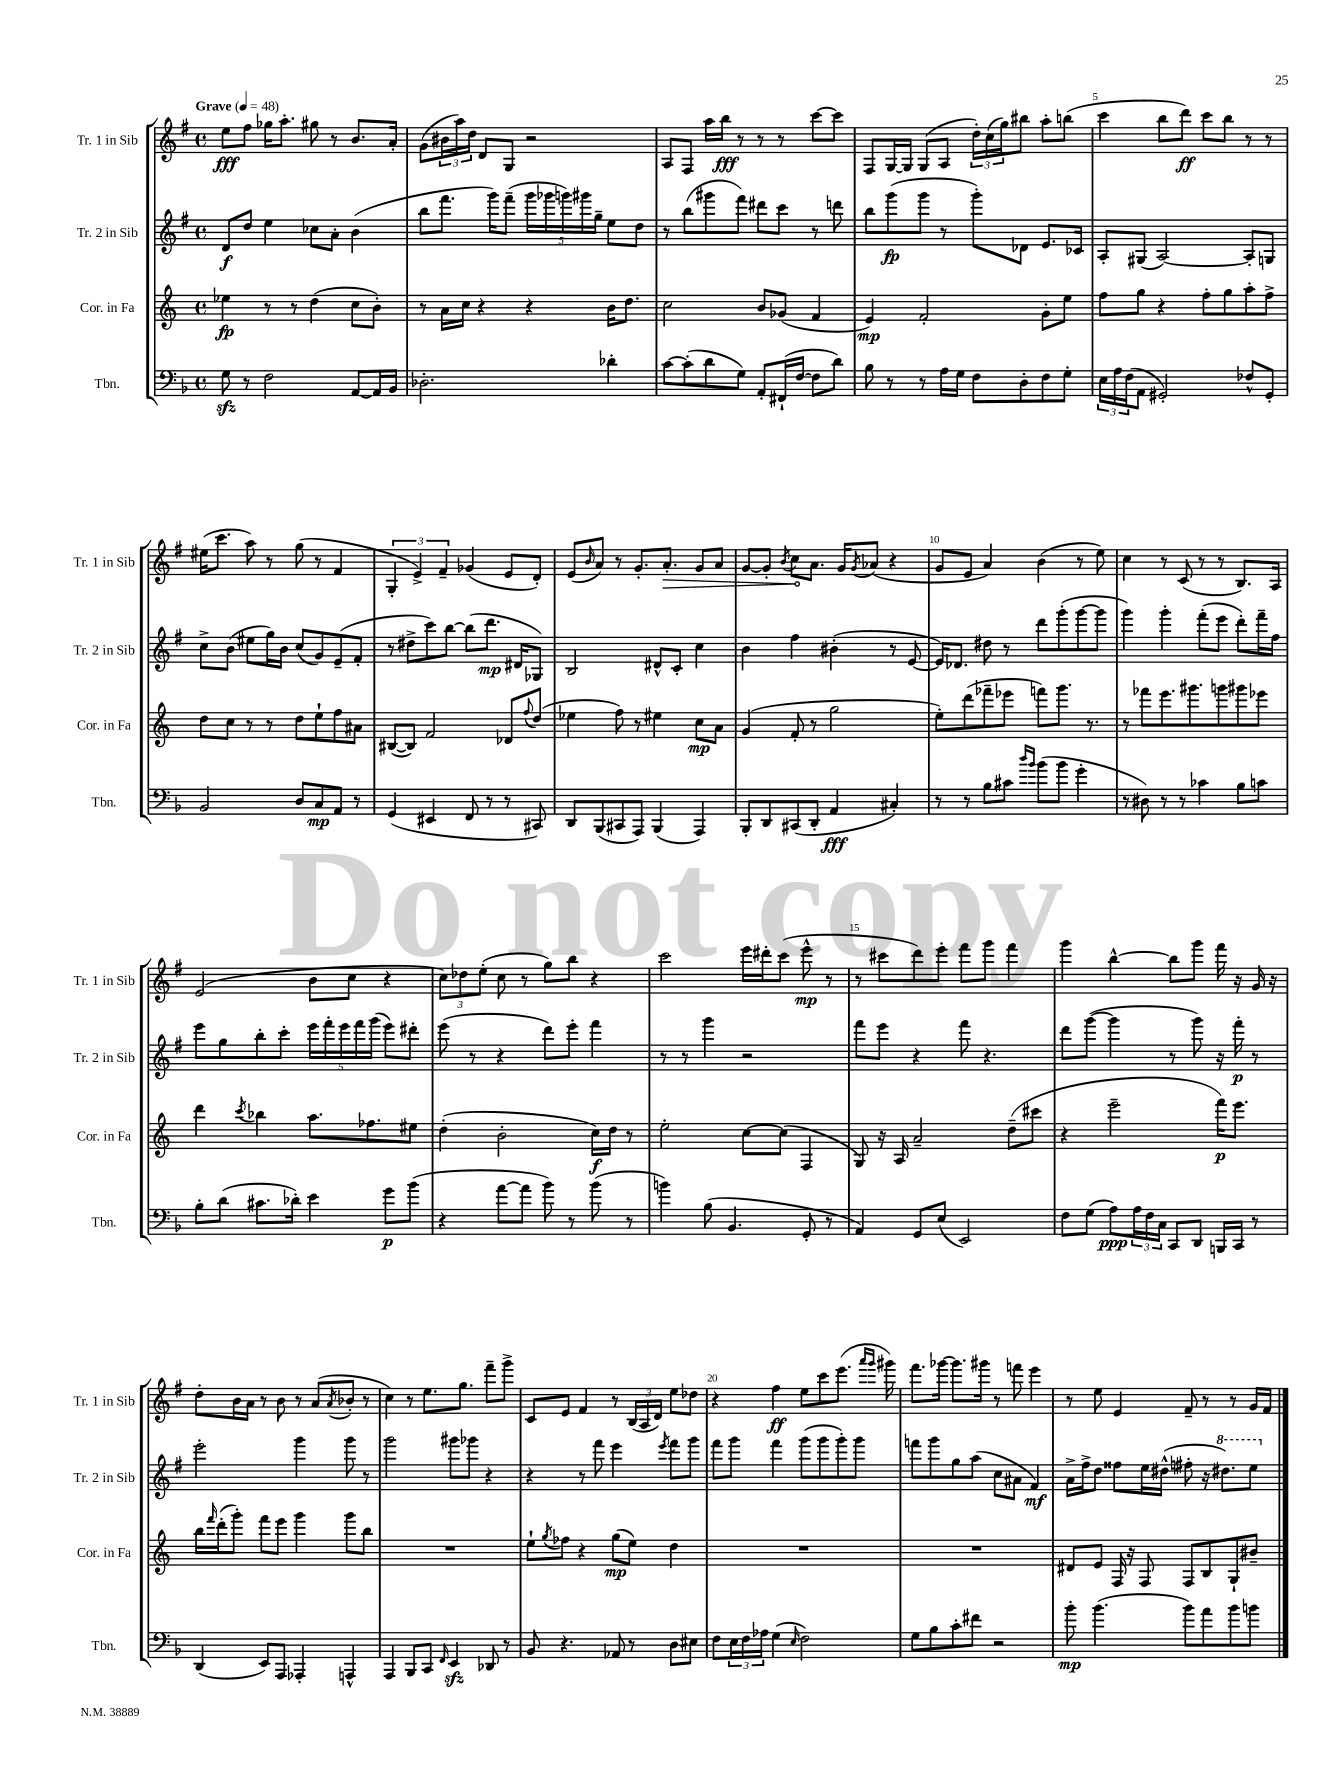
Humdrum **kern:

**kern	**kern	**kern	**kern
*staff4	*staff3	*staff2	*staff1
*clefF4	*clefG2	*clefG2	*clefG2
*k[b-]	*k[]	*k[f#]	*k[f#]
*M4/4	*M4/4	*M4/4	*M4/4
*met(c)	*met(c)	*met(c)	*met(c)
*MM48	*MM48	*MM48	*MM48
8G	4ee-	8d	8ee
8r	.	8dd	8ff#
2F	8r	4ee	16gg-
.	.	.	8.aa'
.	8r	.	.
.	(4dd	8cc-	8gg#
.	.	8a'	8r
[8AA	8cc	(4b	8.b
16AA]	8b')	.	.
16BB-	.	.	16a'
=	=	=	=
2.D-'	8r	8bb	(8g
.	16a	8.fff#	24b#
.	.	.	24aa)
.	16cc	.	.
.	.	.	24dd
.	4r	.	8d
.	.	16ggg)	.
.	.	(8fff#~	8G
.	4r	20ggg	2r
.	.	20ggg-	.
.	.	20ggg)	.
.	.	20ggg#	.
.	.	20gg~	.
4d-'	16b	8ee	.
.	8.dd	.	.
.	.	8dd	.
=	=	=	=
[8c	2cc	8r	8A
(8c']	.	(8bb	8F#
8d	.	8ggg#	16aa
.	.	.	16bb
8G)	.	8fff#)	8r
8AA'	8b	8ddd#	8r
(16FF#`	(8g-	8ccc	8r
[16F	.	.	.
8F]	4f	8r	[8ccc
8d)	.	8ddd	8ccc]
=	=	=	=
8B-	4e)	8bb	8F#
8r	.	(8ggg	[16G
.	.	.	16G]
8r	2f'	8ggg	(8G
16A	.	8r	8A
16G	.	.	.
8F	.	8ggg')	24dd')
.	.	.	(24cc
.	.	.	24gg)
8D'	.	8d-	8bb#
8F	8g'	8.e	8aa'
8G'	8ee	.	(8bb
.	.	16c-	.
=	=	=	=
24E	8ff	8A'	4ccc
24A	.	.	.
(24F	.	.	.
8AA	8gg	(8G#	.
2GG#')	4r	[2A)	8bb
.	.	.	8ddd)
.	8ff'	.	8ccc
.	8gg	.	8bb
8F-^^	8aa'	8A']	8r
8GG#'	8ff^	8G	8r
=	=	=	=
2BB-	8dd	8cc^	(16ee#
.	.	.	8.ccc
.	8cc	(8b	.
.	8r	8ee#	8aa)
.	8r	16gg)	8r
.	.	16b	.
8D	8dd	(8cc	(8gg
8C	8ee`	8g)	8r
8AA	8ff	(8e~	4f#
8r	8a#	8f#'	.
=	=	=	=
(4GG	([8B#	8r	6G'
.	8B#])	8dd#^	.
.	.	.	6e^)
4EE#	2f	8ccc)	.
.	.	.	6f#~
.	.	[8bb	.
8FF	.	(8bb]	(4g-
8r	.	8.ddd	.
8r	8d-	.	8e
.	.	16d#	.
.	8qqff	.	.
8CC#)	(8dd	8G-)	8d')
=	=	=	=
8DD	4ee-	2B	(8e
.	.	.	16qqb
(8BBB-	.	.	8a)
8CC#	8ff)	.	8r
8AAA)	8r	.	8.g'
(4BBB-	4ee#	8d#^^	.
.	.	.	8.a'
.	.	8c'	.
4AAA)	8cc	4cc	8g
.	8a	.	8a
=	=	=	=
8BBB-'	(4g	4b	[8g
8DD	.	.	8g']
.	.	.	8qb
(8CC#	8f'	4ff#	8cc
8DD'	8r	.	8.a
4AA	2gg	(4b#'	.
.	.	.	16g
.	.	.	8qg
.	.	.	(8a-
4C#')	.	8r	4r
.	.	[8e	.
=	=	=	=
8r	8ee')	16e])	8g
.	.	8.d-	.
8r	(8ddd	.	8e
8B-	8fff-~	8dd#	4a)
8c#	8eee-	8r	.
16qqdd	.	.	.
16qqb-	.	.	.
(8b-	8fff)	8ddd	(4b
8b-	8.ggg	(8ggg'	.
4g'	.	[8ggg	8r
.	8.r	.	.
.	.	8ggg]	8ee)
=	=	=	=
8r	8r	4ggg)	4cc
8D#)	8fff-	.	.
8r	8.eee	4ggg'	8r
8r	.	.	(8c
.	8.ggg#	.	.
4c-	.	(8fff#'	8r
.	8ggg	8eee	8r
8B-	8ggg#	8ddd')	8.B)
8c	8eee-	16fff#~	.
.	.	16ff#	16A
=	=	=	=
8B-'	4ddd	8eee	(2e
(8d	.	8gg	.
.	8qccc	.	.
8.c#	4bb-	8bb'	.
.	.	8ccc'	.
16d-')	.	.	.
4e	8.aa	20eee	8b
.	.	20fff#'	.
.	.	20eee	.
.	.	.	8cc
.	.	20fff#	.
.	8.ff-	.	.
.	.	(20ggg	.
8g	.	8eee)	4r
(8b-	8ee#	8ddd#'	.
=	=	=	=
4r	(4dd'	(8eee	12cc)
.	.	.	12dd-
.	.	8r	.
.	.	.	(12ee'
[8a	2b'	4r	8cc
8a]	.	.	8r
8b-)	.	8ddd)	8gg)
8r	.	8eee'	8bb
(8b-	16cc)	4fff#	4r
.	16dd	.	.
8r	8r	.	.
=	=	=	=
4b)	2ee'	8r	2ccc
.	.	8r	.
(8B-	.	4ggg	.
4.BB-	.	.	.
.	[8cc	2r	16eee
.	.	.	16ddd#'
.	(8cc]	.	(8ccc
8GG'	4F	.	8eee^^
8r	.	.	8r
=	=	=	=
4AA)	8G)	8fff#	8r
.	16r	8eee	8ccc#
.	16A	.	.
8GG	2a~	4r	8ddd)
(8E	.	.	8eee'
2EE)	.	8fff#	8fff#
.	.	4.r	8ggg
.	(8dd~	.	4fff#
.	8ccc#	.	.
=	=	=	=
8F	4r	8ddd	4ggg
(8G	.	([8ggg	.
8A)	2eee~	4ggg]	[4bb^^
24A	.	.	.
24F	.	.	.
24C	.	.	.
8CC	.	8r	8bb]
8DD	.	8ggg)	8ggg
16BBB	16fff)	16r	16fff#
16CC	8.eee	16fff#'	16r
8r	.	8r	16g
.	.	.	16r
=	=	=	=
(4DD	16bb	2eee'	8dd'
.	16qqfff	.	.
.	(16ddd'	.	.
.	8ggg')	.	16b
.	.	.	16a
8EE)	8fff	.	8r
8AAA	8eee	.	8b
4AAA-'	4ggg	4ggg	8r
.	.	.	(8a
.	.	.	8qa
4AAA^^	8ggg	8ggg	8b-'
.	8bb	8r	8r
=	=	=	=
4AAA	1r	2ggg	4cc)
8BBB-	.	.	8r
8CC	.	.	8.ee
16qqFF	.	.	.
4EE	.	8ggg#	.
.	.	.	8.gg
.	.	8ggg-	.
8DD-	.	4r	8fff#~
8r	.	.	8ggg^
=	=	=	=
8BB-	8ee`	4r	8c
.	8qgg	.	.
4.r	8ff-	.	8e
.	4r	8r	4f#
.	.	8fff#	.
8AA-	(8gg	4eee	8r
8r	8ee)	.	(24B
.	.	.	24A
.	.	.	24d)
.	.	8qeee	.
8D	4dd	8fff#	8ee
8E#	.	8ggg	8dd-
=	=	=	=
8F	1r	8fff#	4r
24E	.	8ggg	.
24F	.	.	.
24A-	.	.	.
(4G	.	4fff#	4ff#
16qqE	.	.	.
2F)	.	(8ggg	8ee
.	.	8ggg	8ccc
.	.	8ggg')	(8.eee
.	.	8ggg	.
.	.	.	16qqaaa
.	.	.	16qqggg
.	.	.	16ggg#)
=	=	=	=
8G	1r	8fff	8.fff#
8B-	.	8ggg	.
.	.	.	[16ggg-
8c'	.	8gg	8.ggg-]
8f#	.	(8aa	.
.	.	.	16ggg#
2r	.	8cc	8r
.	.	8a#	8fff
.	.	4f#)	4eee
=	=	=	=
8b-'	8d#	16a^	8r
.	.	16ff#^	.
(4.b-	8e	8dd	8ee
.	16F	8ff##	4e
.	16r	.	.
.	8F	16ee	.
.	.	(16dd#^^	.
8b-)	8F	8ff#'	8f#~
8a	8B	16r	8r
.	.	8.ddd#)	.
8b-	8G`	.	8r
8b	8b#~	8eee	16g
.	.	.	16f#
==	==	==	==
*-	*-	*-	*-
